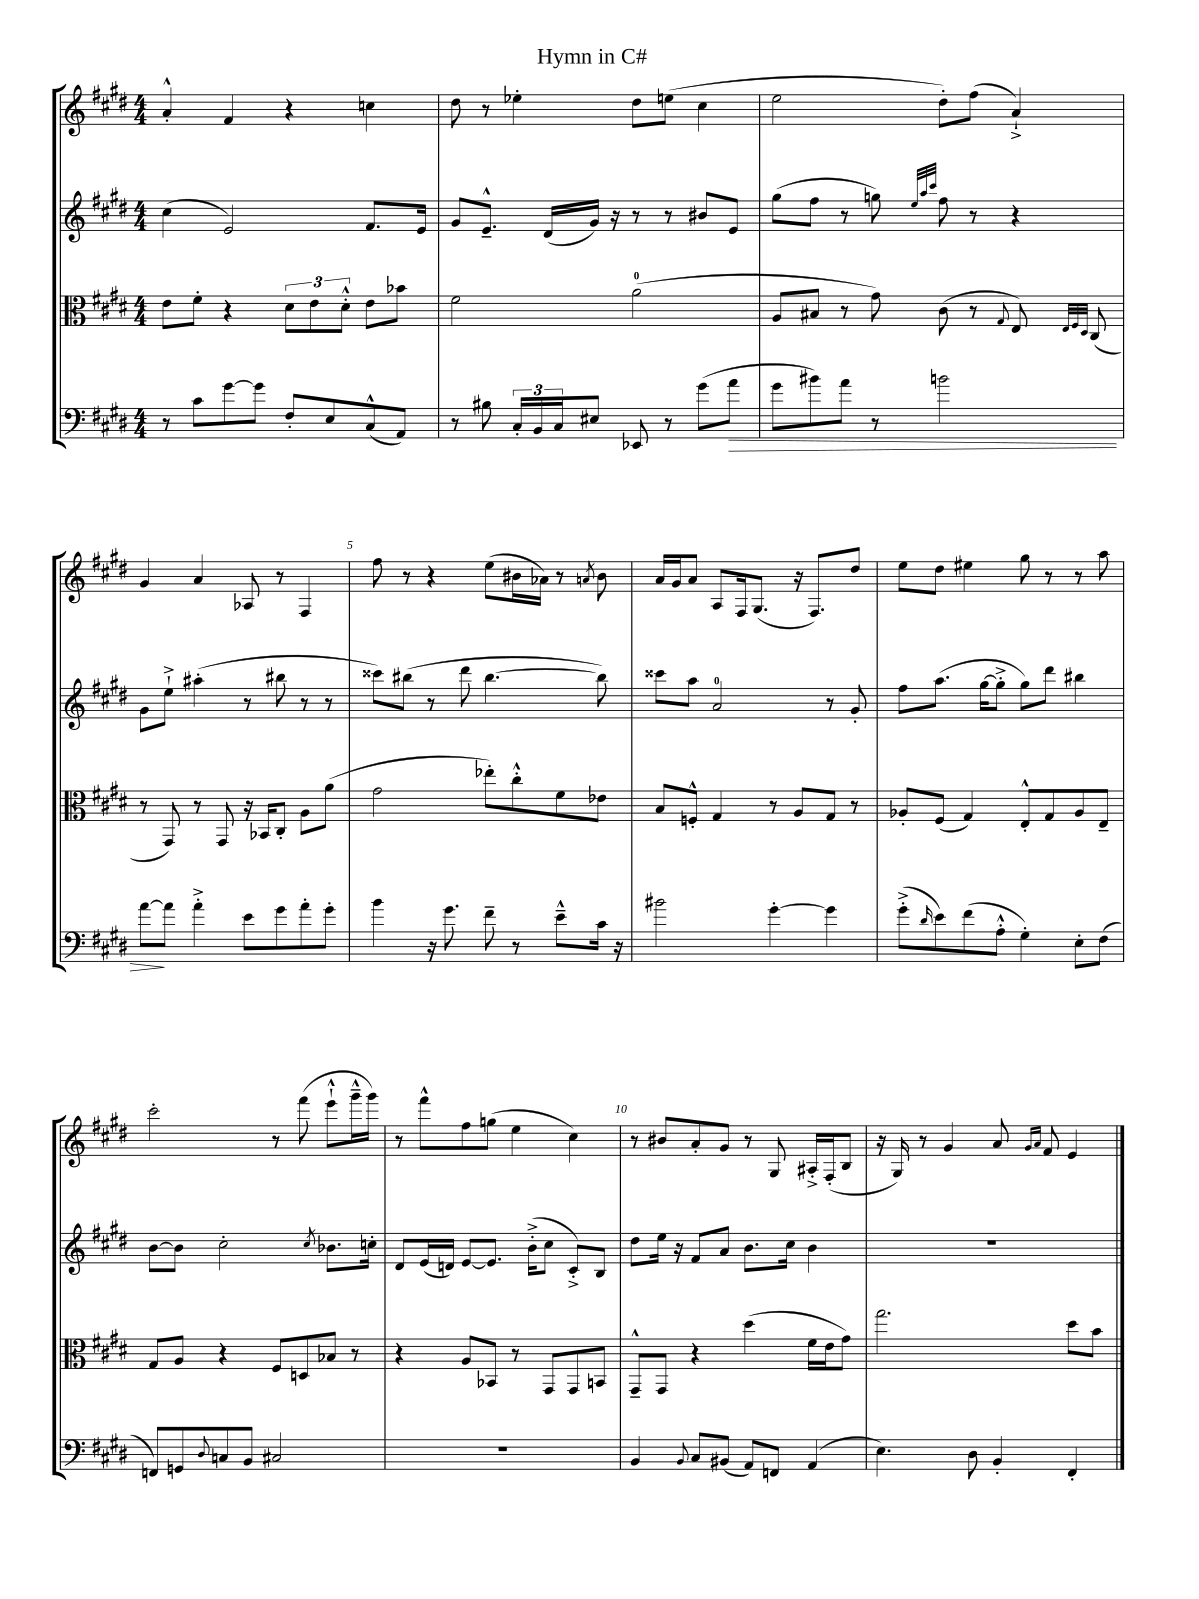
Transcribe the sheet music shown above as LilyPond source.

\header { title = "Hymn in C#" }
<<
\new StaffGroup <<
\new Staff = "s0" {
    \clef treble \key e \major \numericTimeSignature \time 4/4
    a'4-.-^ fis'4 r4 c''4 |
    dis''8 r8 ees''4-. dis''8 e''8( cis''4 |
    e''2 dis''8-.) fis''8( a'4-!->) |
    gis'4 a'4 aes8 r8 fis4 |
    fis''8 r8 r4 e''8( bis'16 aes'16) r8 \acciaccatura { a'8 } bis'8 |
    a'16 gis'16 a'8 a8 fis16 gis8.( r16 fis8.) dis''8 |
    e''8 dis''8 eis''4 gis''8 r8 r8 a''8 |
    cis'''2-. r8 fis'''8( e'''8-!-^ gis'''16---^ gis'''16) |
    r8 fis'''8-^ fis''8 g''8( e''4 cis''4) |
    r8 bis'8 a'8-. gis'8 r8 gis8 ais16-.-> fis16-.( b8 |
    r16 gis16) r8 gis'4 a'8 \grace { gis'16 a'16 } fis'8 e'4 \bar "|." |
}
\new Staff = "s1" {
    \clef treble \key e \major \numericTimeSignature \time 4/4
    cis''4( e'2) fis'8. e'16 |
    gis'8 e'8.---^ dis'16( gis'16) r16 r8 r8 bis'8 e'8 |
    gis''8( fis''8 r8 g''8) \grace { e''32 a''32 cis'''32 } fis''8 r8 r4 |
    gis'8 e''8-!-> ais''4-.( r8 bis''8 r8 r8 |
    cisis'''8) bis''8( r8 dis'''8 bis''4.~ bis''8) |
    cisis'''8 a''8 a'2-0 r8 gis'8-. |
    fis''8 a''8.( gis''16~ gis''8-.-> gis''8) dis'''8 bis''4 |
    b'8~ b'8 cis''2-. \acciaccatura { cis''8 } bes'8. c''16-. |
    dis'8 e'16( d'16) e'8~ e'8. b'16-.->( cis''8 cis'8-.->) b8 |
    dis''8 e''16 r16 fis'8 a'8 b'8. cis''16 b'4 |
    R1 \bar "|." |
}
\new Staff = "s2" {
    \clef alto \key e \major \numericTimeSignature \time 4/4
    e'8 fis'8-. r4 \tuplet 3/2 { dis'8 e'8 dis'8-.-^ } e'8 bes'8 |
    fis'2 a'2-0( |
    a8 bis8 r8 gis'8) cis'8( r8 \appoggiatura { gis8 } e8) \grace { e32 fis32 dis32 } cis8( |
    r8 gis,8) r8 gis,8 r16 bes,16 cis8-. a8 a'8( |
    gis'2 ees''8-.) cis''8-.-^ fis'8 ees'8 |
    b8 f8-.-^ gis4 r8 a8 gis8 r8 |
    aes8-. fis8( gis4) e8-.-^ gis8 aes8 e8-- |
    gis8 a8 r4 fis8 d8 bes8 r8 |
    r4 a8 bes,8 r8 gis,8 gis,8 b,8 |
    gis,8---^ gis,8 r4 dis''4( fis'16 e'16 gis'8) |
    gis''2. dis''8 b'8 \bar "|." |
}
\new Staff = "s3" {
    \clef bass \key e \major \numericTimeSignature \time 4/4
    r8 cis'8 gis'8~ gis'8 fis8-. e8 cis8-^( a,8) |
    r8 bis8 \tuplet 3/2 { cis16-. b,16 cis16 } eis8 ees,8 r8 gis'8( a'8\> |
    gis'8 bis'8) a'8 r8 b'2 |
    a'8~\! a'8 a'4-.-> e'8 gis'8 a'8-. gis'8-. |
    b'4 r16 gis'8. fis'8-- r8 e'8---^ cis'16 r16 |
    bis'2 gis'4~-. gis'4 |
    gis'8-.->( \grace { dis'16 } e'8) fis'8( a8-.-^ gis4-.) e8-. fis8( |
    f,8) g,8 \appoggiatura { dis8 } c8 b,8 cis2 |
    R1 |
    b,4 \appoggiatura { b,8 } cis8 bis,8( a,8) f,8 a,4( |
    e4.) dis8 b,4-. fis,4-. \bar "|." |
}
>>
>>
\layout { \context { \Score \override BarNumber.break-visibility = ##(#f #t #t) barNumberVisibility = #(every-nth-bar-number-visible 5) } }
